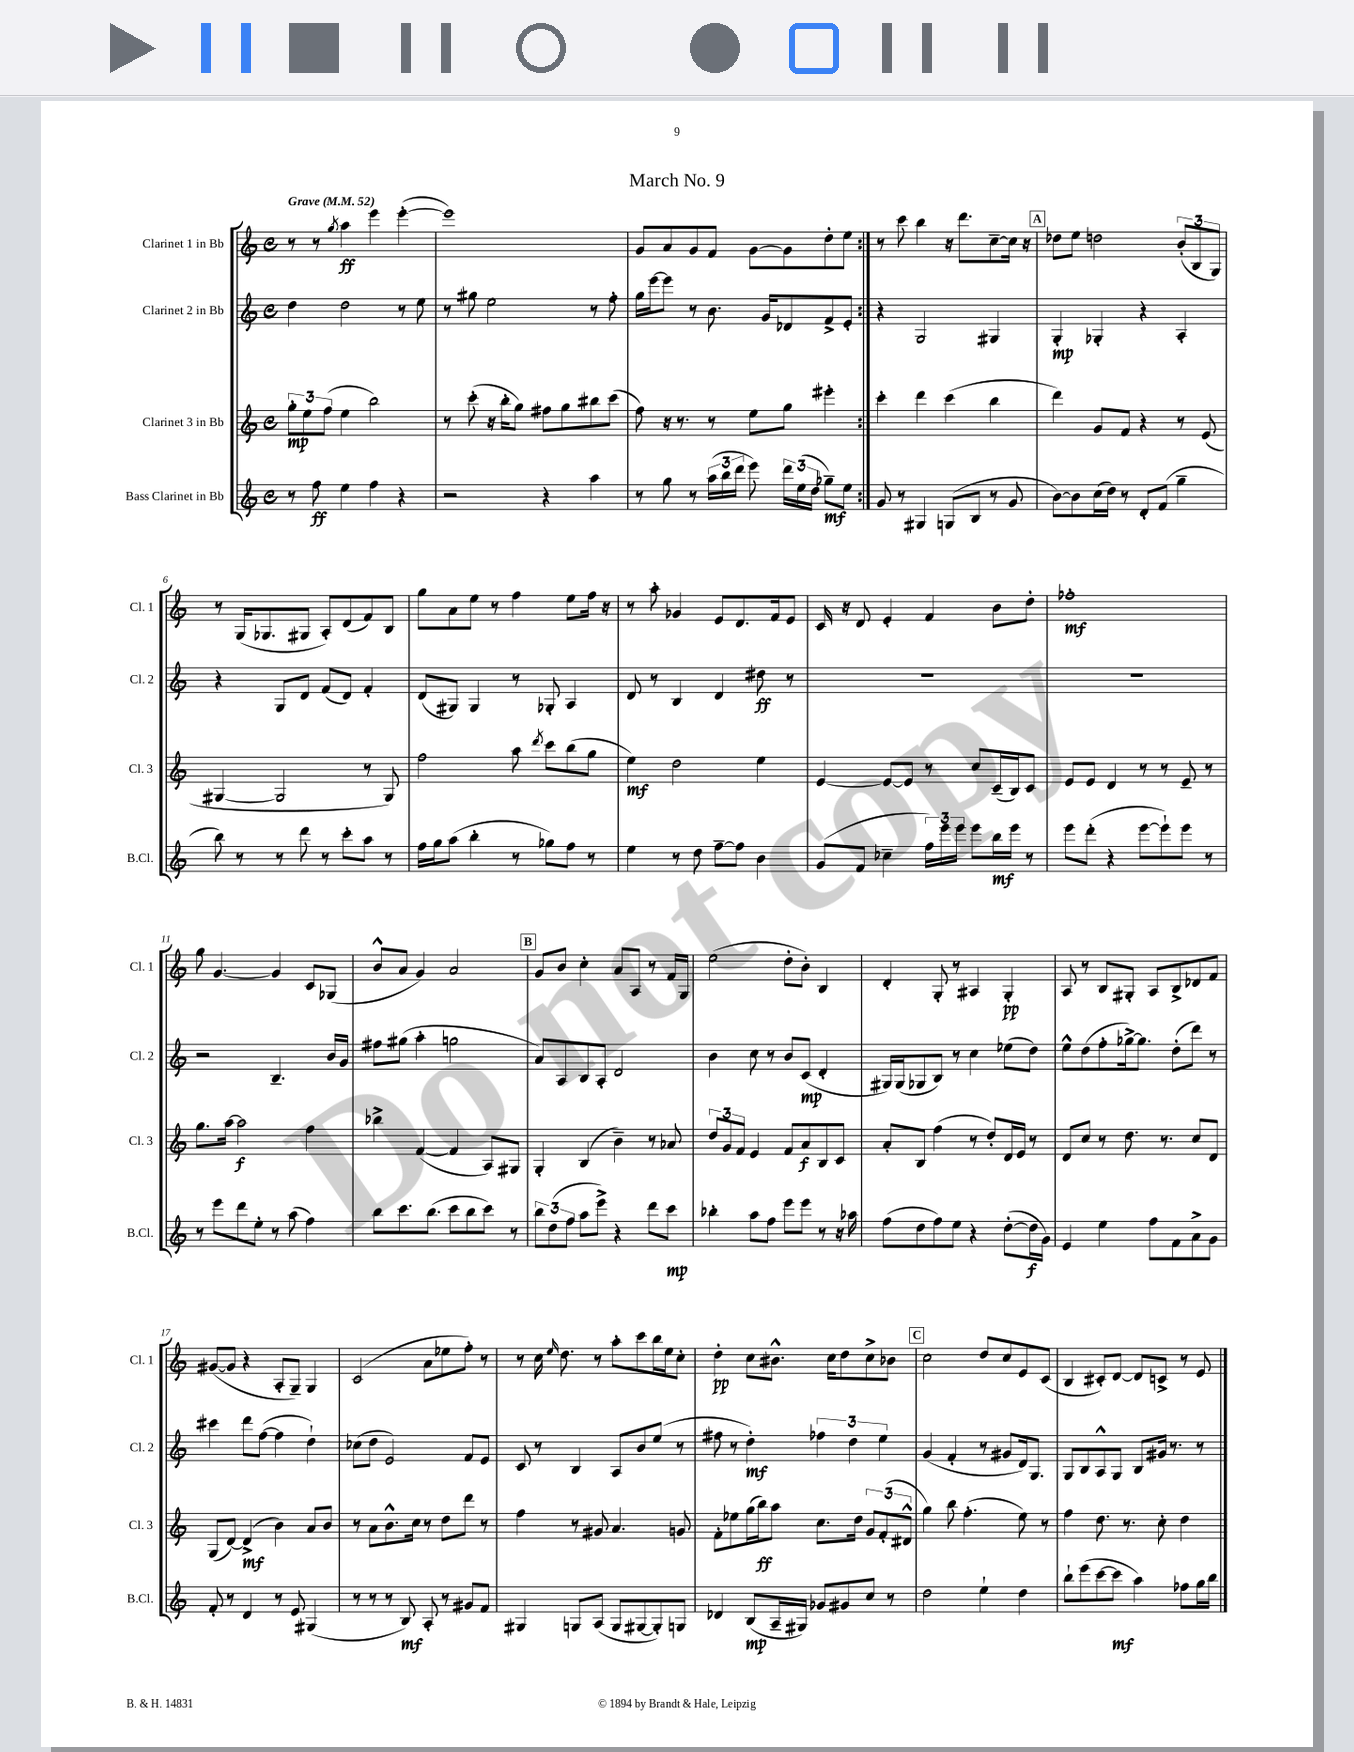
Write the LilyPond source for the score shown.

\header { title = "March No. 9" }
<<
\new StaffGroup <<
\new Staff = "s0" \with { instrumentName = "Clarinet 1 in Bb" shortInstrumentName = "Cl. 1" } {
    \clef treble \key c \major \defaultTimeSignature \time 4/4 \tempo "Grave" 4 = 52
    \autoBeamOff \repeat volta 2 { r8 r8 \acciaccatura { g''8 } a''4\ff e'''4 e'''4~-.( |
    e'''1) |
    g'8[ a'8 g'8 f'8] g'8[~ g'8 d''8-. e''8] | }
    r8 c'''8 b''4 r16 d'''8.[ c''8~-- c''16] r16 |
    \mark \markup { \box "A" } des''8[ e''8] d''2 \tuplet 3/2 { b'8[-.( b8 g8]) } |
    r8 g16[( ges8. gis8] a8[-.) d'8( f'8) b8] |
    g''8[ a'8 e''8] r8 f''4 e''8[ f''16] r16 |
    r8 a''8-. ges'4 e'8[ d'8. f'16 e'8] |
    c'16 r16 d'8 e'4-. f'4 b'8[ d''8]-. |
    fes''1-.\mf |
    g''8 g'4.~ g'4 c'8[ ges8]( |
    b'8[-^ a'8] g'4) a'2 |
    \mark \markup { \box "B" } g'8[ b'8] c''4-. a'8[ a8] r8 f'16[ g16] |
    e''2( d''8[-. b'8]-.) b4 |
    d'4-. g8-. r8 ais4 g4-.\pp |
    a8 r8 b8[ gis8]-. a8[ b8-> des'8 f'8] |
    gis'8[~( gis'8] r4 a8[-. g8]--) g4 |
    c'2( a'8[ ees''8 f''8]-.) r8 |
    r8 c''16 \grace { e''16 } d''8. r8 a''8[-. c'''8 b''16 e''16 c''8]-. |
    d''4-.\pp c''8[ bis'8.]-^ c''16[ d''8 c''8-> bes'8] |
    \mark \markup { \box "C" } c''2 d''8[ c''8 e'8 c'8]( |
    b4 cis'8[-.) d'8]~ d'8[ c'8]-> r8 e'8 \bar "|." |
}
\new Staff = "s1" \with { instrumentName = "Clarinet 2 in Bb" shortInstrumentName = "Cl. 2" } {
    \clef treble \key c \major \defaultTimeSignature \time 4/4
    \autoBeamOff \repeat volta 2 { d''4 d''2 r8 e''8 |
    r8 gis''8 e''2 r8 f''8-. |
    g''16[ e'''16~ e'''8] r8 b'8. g'16[ des'8 f'8-> e'8]-. | }
    r4 g2 gis4 |
    \mark \markup { \box "A" } g4-.\mp ges4-. r4 a4-. |
    r4 g8[ d'8] f'8[( d'8]) f'4-. |
    d'8[( gis8]) gis4 r8 ges8-. a4 |
    d'8 r8 b4 d'4 dis''8\ff r8 |
    R1 |
    R1 |
    r2 b4.-- b'16[ g'16] |
    fis''8[ gis''8]( a''4-. g''2 |
    \mark \markup { \box "B" } a'8[) a8 b8 a8]-. d'2 |
    b'4 c''8 r8 b'8[ c'8]\mp( d'4-. |
    gis16[) gis16( ges8 b8]) r8 c''4 ees''8[( d''8]) |
    e''8[-^ d''8( f''8-. ges''16~->) ges''8.] d''8[-.( d'''8]) r8 |
    cis'''4 d'''8[ f''8]~( f''4 d''4-!) |
    ces''8[( d''8] e'2) f'8[ e'8] |
    c'8 r8 b4 a8[ b'8 e''8]( r8 |
    fis''8 r8 d''4-.\mf) \tuplet 3/2 { fes''4 d''4 e''4 } |
    \mark \markup { \box "C" } g'4( f'4-. r8 gis'8[ d'16) g8.] |
    g8[ b8 a8-^ g8] b8[ gis'16] r8. r8 \bar "|." |
}
\new Staff = "s2" \with { instrumentName = "Clarinet 3 in Bb" shortInstrumentName = "Cl. 3" } {
    \clef treble \key c \major \defaultTimeSignature \time 4/4
    \autoBeamOff \repeat volta 2 { \tuplet 3/2 { g''8[-.\mp e''8 f''8]( } e''4 b''2) |
    r8 c'''8-.( r16 b''16[-. g''8]) fis''8[ g''8 bis''8 c'''8]( |
    f''8) r16 r8. r8 e''8[ g''8] eis'''4-. | }
    c'''4-. d'''4 c'''4( b''4 |
    \mark \markup { \box "A" } d'''4) g'8[ f'8] r4 r8 e'8( |
    gis4~ gis2 r8 gis8) |
    f''2 a''8 \acciaccatura { d'''8 } c'''8[ b''8( g''8] |
    e''4\mf) d''2 e''4 |
    e'4~ e'8[~ e'8] r8 c''8[ c'16--( b16) c'8] |
    e'8[ e'8] d'4 r8 r8 e'8-- r8 |
    g''8.[ a''16]~ a''2\f f''4 |
    bes''4-> f'4~( f'4 a8[) gis8] |
    \mark \markup { \box "B" } g4-. b4( b'4--) r8 aes'8 |
    \tuplet 3/2 { d''8[ g'8 f'8] } e'4 f'8[ a'8\f b8 c'8] |
    a'8[-. b8] f''4( r8 d''8[-.) d'16 e'16] r8 |
    d'8[ c''8] r8 d''8. r8. c''8[ d'8] |
    g8[( d'8]~) d'4->\mf( b'4) a'8[ b'8] |
    r8 a'8[ b'8.-^ c''16] r8 d''8[ d'''8] r8 |
    f''4 r8 gis'8 a'4. g'8 |
    f'8[-. ees''8 g''16( b''16\ff) a''8] c''8.[ d''16] \tuplet 3/2 { g'8[ f'8-.( dis'8]-^ } |
    \mark \markup { \box "C" } g''4) b''8 f''4.-.( e''8) r8 |
    f''4 d''8. r8. c''8-. d''4 \bar "|." |
}
\new Staff = "s3" \with { instrumentName = "Bass Clarinet in Bb" shortInstrumentName = "B.Cl." } {
    \clef treble \key c \major \defaultTimeSignature \time 4/4
    \autoBeamOff \repeat volta 2 { r8 f''8\ff e''4 f''4 r4 |
    r2 r4 a''4 |
    r8 g''8 r8 \tuplet 3/2 { a''16[( b''16 d'''16] } e'''8) \tuplet 3/2 { d'''16[ e''16( d''16] } ges''8[--\mf) e''8] | }
    g'8 r8 gis4 g8[( b8] r8 g'8 |
    \mark \markup { \box "A" } b'8[~) b'8 c''16( d''16]) r8 d'8[-. f'8]( g''4-- |
    b''8) r8 r8 d'''8 r8 c'''8[-. a''8] r8 |
    f''16[ g''16 a''8]( b''4-. r8 ges''8[) f''8] r8 |
    e''4 r8 d''8 f''8[~-- f''8] b'4 |
    g'8[( f'8] ces''4-- \tuplet 3/2 { f''16[) e'''16 e'''16] } e'''8[ b''16\mf e'''16] r8 |
    e'''8[ d'''8]-.( r4 e'''8[~ e'''8-!) e'''8] r8 |
    r8 e'''8[ d'''8 e''8]-. r8 a''8( f''4) |
    b''8[ c'''8. b''8.]( c'''8[ b''8 c'''8]) r8 |
    \mark \markup { \box "B" } \tuplet 3/2 { b''8[ d''8( f''8] } a''8[ e'''8]->) r4 d'''8[ c'''8]\mp |
    bes''4-. a''8[ f''8] e'''8[ e'''8] r8 r16 aes''16 |
    f''8[( d''8 f''8) e''8] r4 d''8[~-.( d''16\f g'16]) |
    e'4 e''4 f''8[ f'8 a'8-> g'8] |
    f'8-. r8 d'4 r8 e'8 gis4( |
    r8 r8 r8 b8\mf) a8-. r8 gis'8[ f'8] |
    gis4 g8[ a8]( g8[ gis8~ gis8-.) g8] |
    des'4 b8[\mp( a16-- gis16]) ges'8[ gis'8 c''8] r8 |
    \mark \markup { \box "C" } d''2 e''4-! d''4 |
    b''8[-! e'''8( c'''8~ c'''8]\mf a''4) fes''8[ g''16 b''16] \bar "|." |
}
>>
>>
